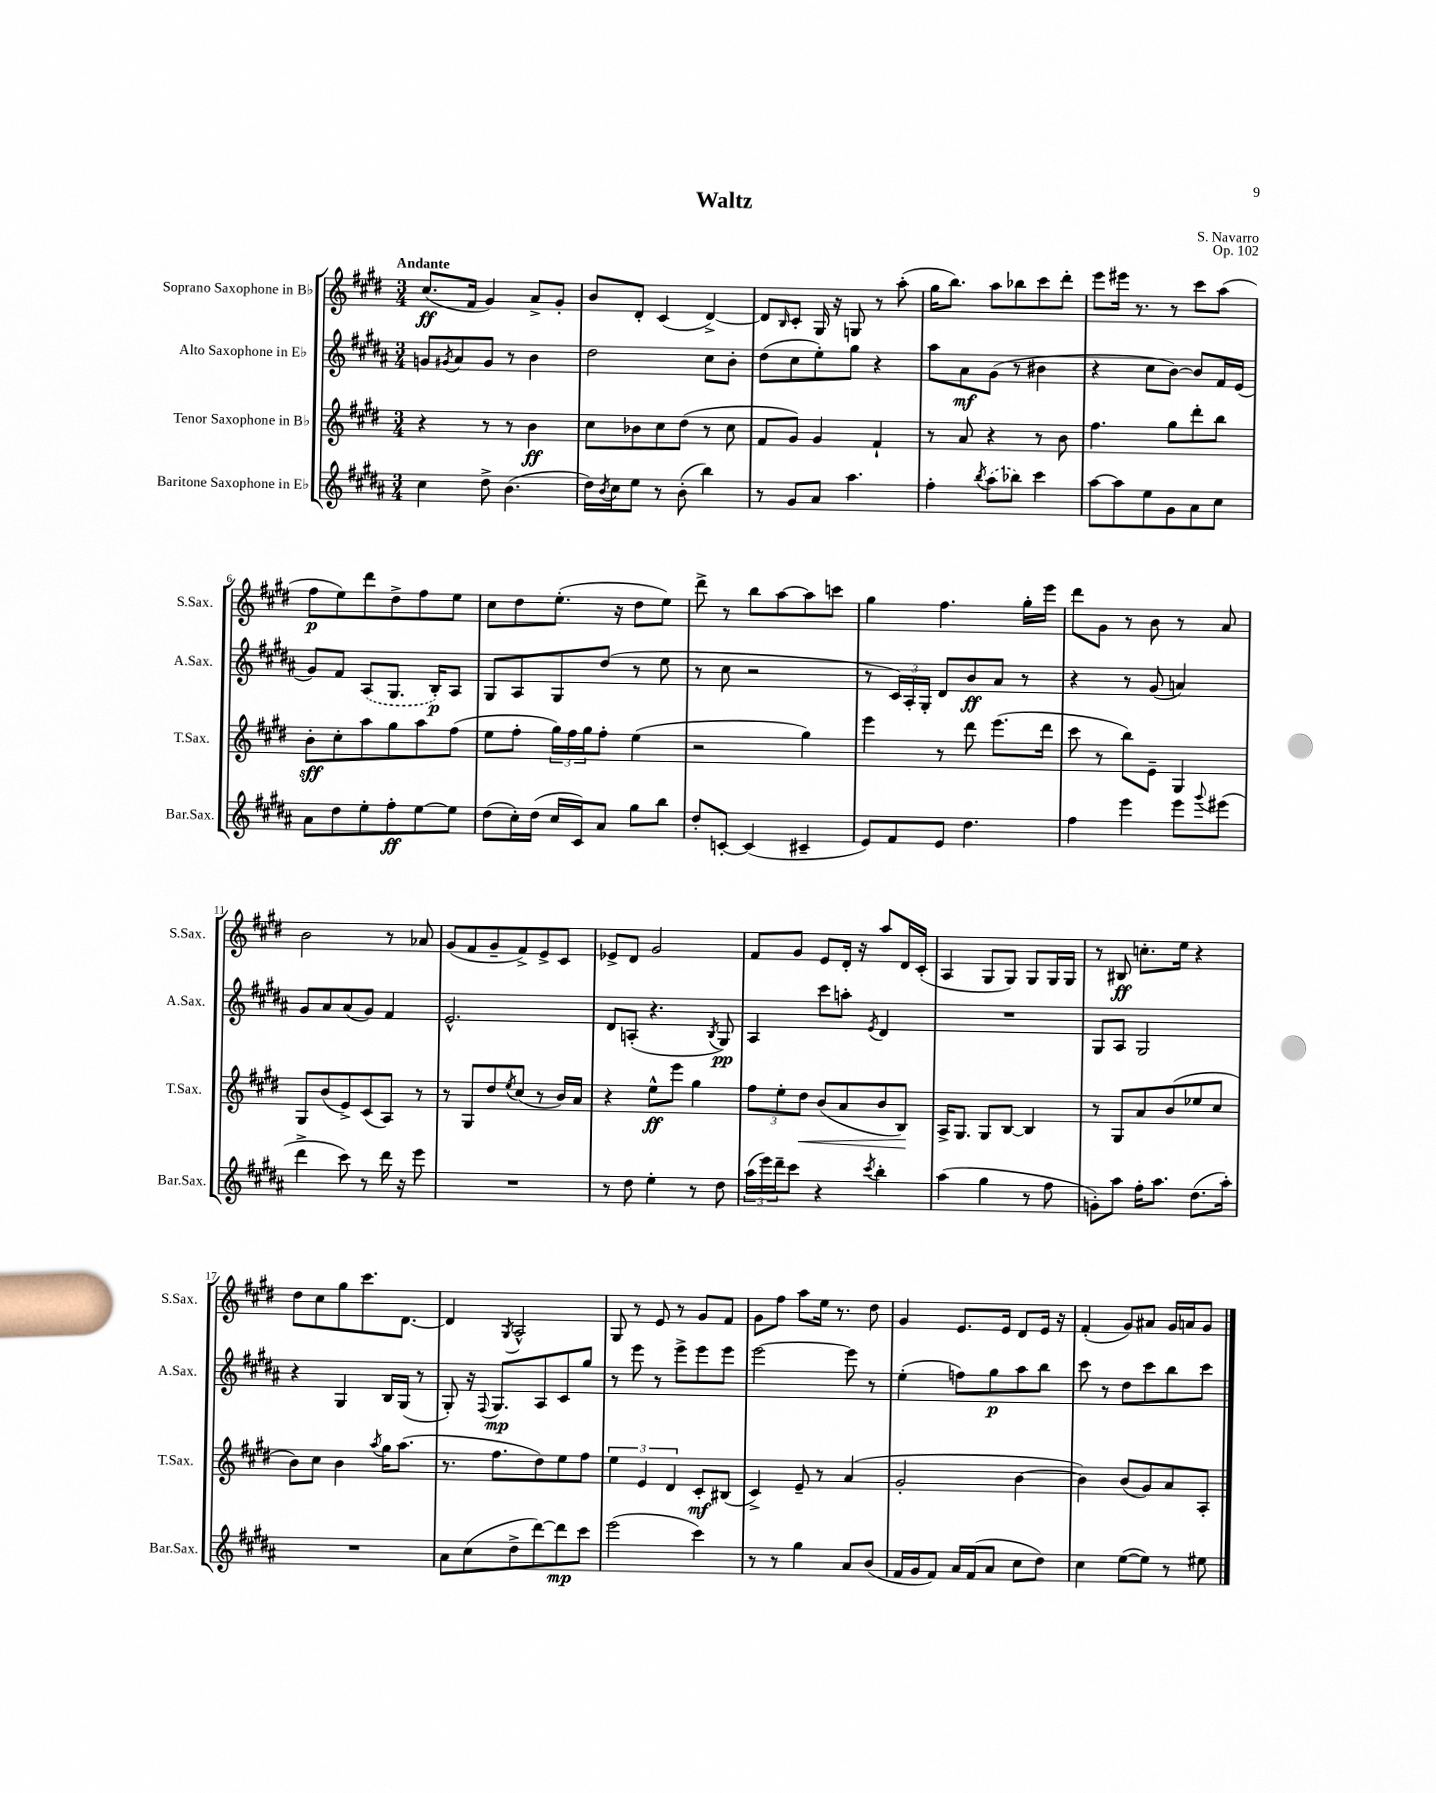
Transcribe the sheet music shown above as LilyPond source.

\header { title = "Waltz" composer = "S. Navarro" opus = "Op. 102" }
<<
\new StaffGroup <<
\new Staff = "s0" \with { instrumentName = "Soprano Saxophone in Bb" shortInstrumentName = "S.Sax." } {
    \clef treble \key e \major \numericTimeSignature \time 3/4 \tempo "Andante"
    cis''8.\ff( fis'16 gis'4) a'8-> gis'8-. |
    b'8 dis'8-. cis'4( dis'4~->) |
    dis'8 \grace { b16 } cis'8-. gis16 r16 g8 r8 a''8-.( |
    gis''16 b''8.) a''8 bes''8 cis'''8 dis'''8-. |
    e'''8 eis'''16 r8. r8 cis'''8 a''8( |
    fis''8\p e''8) dis'''8 dis''8-> fis''8 e''8 |
    cis''8 dis''8 e''8.-.( r16 dis''8 e''8) |
    dis'''8-> r8 b''8 a''8~ a''8 c'''8 |
    gis''4 fis''4. gis''16-. e'''16 |
    dis'''8 gis'8 r8 b'8 r8 a'8 |
    b'2 r8 aes'8 |
    gis'8( fis'8 gis'8-- fis'8->) e'8-> cis'8 |
    ees'8-> dis'8 gis'2 |
    fis'8 gis'8 e'8 dis'16-. r16 a''8 dis'16 cis'16-.( |
    a4 gis8 gis8) gis8 gis16 gis16 |
    r8 bis8\ff c''8.-. e''16 r4 |
    dis''8 cis''8 gis''8 cis'''8. dis'8.~ |
    dis'4 \acciaccatura { gis8 } a2-^ |
    gis8 r8 e'8 r8 gis'8 fis'8 |
    gis'8 fis''8 a''8 e''16 r8. dis''8 |
    gis'4 e'8. e'16 dis'8 e'16 r16 |
    fis'4-.( gis'8) ais'8 gis'16 a'16 gis'8 \bar "|." |
}
\new Staff = "s1" \with { instrumentName = "Alto Saxophone in Eb" shortInstrumentName = "A.Sax." } {
    \clef treble \key b \major \numericTimeSignature \time 3/4
    g'8 \acciaccatura { gis'8 } ais'8 gis'8 r8 b'4 |
    dis''2 cis''8 b'8-. |
    dis''8( cis''8 e''8-.) gis''8 r4 |
    ais''8 ais'8\mf gis'8( r8 bis'4 |
    r4 cis''8 b'8~) b'8 fis'16 e'16( |
    gis'8) fis'8 \once \slurDashed ais8( gis8. b16-.\p) ais8 |
    gis8 ais8 gis8 dis''8( r8 e''8 |
    r8 cis''8 r2 |
    r8 \tuplet 3/2 { cis'16) ais16-. gis16-. } dis'8 b'8\ff ais'8 r8 |
    r4 r8 gis'8( a'4) |
    gis'8 ais'8 ais'8( gis'8) fis'4 |
    e'2.-^ |
    dis'8 a8-.( r4. \acciaccatura { b8 } gis8\pp) |
    ais4 cis'''8 a''8-. \acciaccatura { e'8 } dis'4 |
    R2. |
    gis8 ais8 gis2 |
    r4 gis4 b16 gis16( r8 |
    gis8-.) r16 \appoggiatura { fis8 } gis8.\mp ais8 cis'8 gis''8 |
    r8 e'''8 r8 e'''8-> e'''8 e'''8 |
    e'''2~ e'''8 r8 |
    e''4-.( f''8) gis''8\p ais''8 b''8 |
    cis'''8 r8 dis''8 cis'''8 b''8 cis'''8 \bar "|." |
}
\new Staff = "s2" \with { instrumentName = "Tenor Saxophone in Bb" shortInstrumentName = "T.Sax." } {
    \clef treble \key e \major \numericTimeSignature \time 3/4
    r4 r8 r8 b'4\ff |
    cis''8 bes'8 cis''8 dis''8( r8 cis''8 |
    fis'8 gis'8) gis'4 fis'4-! |
    r8 a'8 r4 r8 b'8 |
    fis''4. gis''8 dis'''8-. b''8 |
    b'8-.\sff cis''8-. a''8 gis''8 a''8 fis''8( |
    e''8 fis''8-. \tuplet 3/2 { gis''16) fis''16 gis''16 } fis''8-. e''4( |
    r2 gis''4) |
    e'''4 r8 dis'''8 e'''8.( dis'''16 |
    cis'''8 r8 b''8) e'8-- gis4 |
    gis8 b'8( e'8->) cis'8( a8) r8 |
    r8 gis8 dis''8 \acciaccatura { e''8 } cis''8( r8 b'16) a'16 |
    r4 e''8-^\ff e'''8 gis''4 |
    \tuplet 3/2 { fis''8 e''8-. dis''8\< } b'8( a'8 b'8 b8\!) |
    a16-> gis8. gis8 b8~ b4 |
    r8 gis8 a'8 b'8( ees''8 cis''8 |
    b'8) cis''8 b'4 \acciaccatura { a''8 } gis''16 a''8.( |
    r8. fis''8. dis''8) e''8 fis''8 |
    \tuplet 3/2 { e''4 e'4 dis'4 } cis'8-.\mf bis8( |
    cis'4->) e'8-- r8 a'4( |
    gis'2-. b'4~ |
    b'4) b'8( gis'8) a'8 a8-. \bar "|." |
}
\new Staff = "s3" \with { instrumentName = "Baritone Saxophone in Eb" shortInstrumentName = "Bar.Sax." } {
    \clef treble \key b \major \numericTimeSignature \time 3/4
    cis''4 dis''8-> b'4.( |
    dis''16) \acciaccatura { b'8 } cis''16 e''8 r8 b'8-.( b''4) |
    r8 gis'8 ais'8 ais''4. |
    fis''4-. \acciaccatura { b''8 } \once \slurDashed ais''8( bes''8) cis'''4 |
    ais''8~ ais''8 e''8 gis'8 ais'8 cis''8 |
    ais'8 dis''8 e''8-. fis''8-.\ff e''8~ e''8 |
    dis''8( cis''16-.) dis''16( cis''16 cis'16) ais'8 gis''8 b''8 |
    dis''8-. c'8~-. c'4( cis'4-- |
    e'8) fis'8 e'8 dis''4. |
    fis''4 e'''4 e'''8 \appoggiatura { gis'''8 } eis'''8( |
    dis'''4-> cis'''8) r8 dis'''16 r16 e'''8 |
    R2. |
    r8 dis''8 e''4-. r8 dis''8 |
    \tuplet 3/2 { ais''16( e'''16) dis'''16-- } cis'''8 r4 \acciaccatura { cis'''8 } b''4-. |
    ais''4( gis''4 r8 fis''8 |
    g'8-.) ais''8 fis''16-. ais''8. dis''8.( ais''16-.) |
    R2. |
    ais'8 cis''8( dis''8-> dis'''8~) dis'''8\mp cis'''8 |
    e'''2( cis'''4) |
    r8 r8 gis''4 ais'8 b'8( |
    fis'16 gis'16 fis'8) ais'16 fis'16( ais'8 cis''8 dis''8) |
    cis''4 e''8~( e''8) r8 eis''8 \bar "|." |
}
>>
>>
